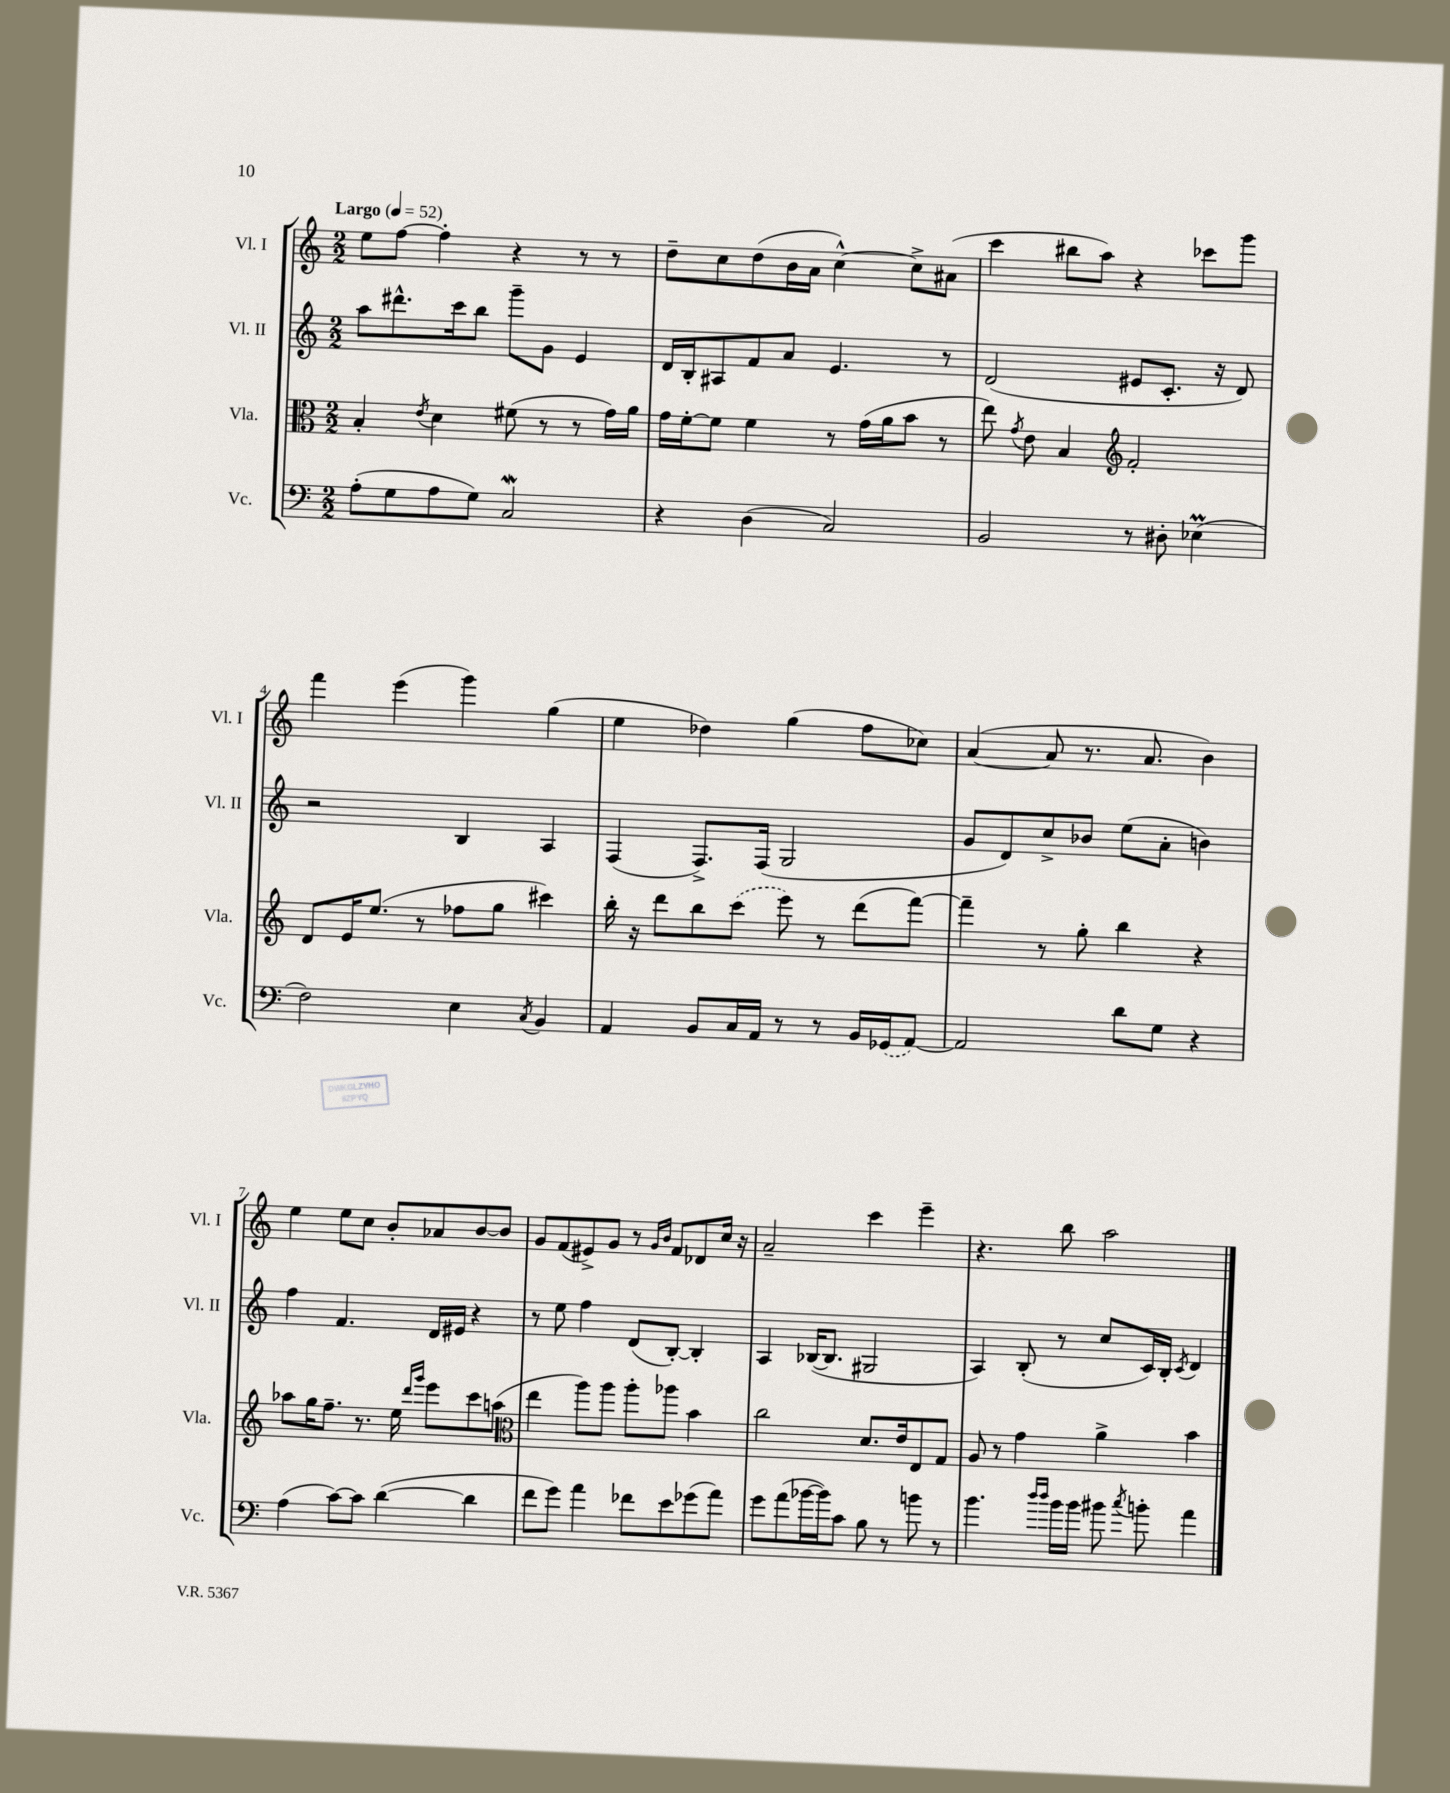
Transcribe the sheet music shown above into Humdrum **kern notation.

**kern	**kern	**kern	**kern
*part4	*part3	*part2	*part1
*staff4	*staff3	*staff2	*staff1
*I"Vc.	*I"Vla.	*I"Vl. II	*I"Vl. I
*I'Vc.	*I'Vla.	*I'Vl. II	*I'Vl. I
*clefF4	*clefC3	*clefG2	*clefG2
*k[]	*k[]	*k[]	*k[]
*M2/2	*M2/2	*M2/2	*M2/2
*MM52	*MM52	*MM52	*MM52
=1	=1	=1	=1
!	!	!	!LO:TX:a:B:t=Largo
(8A'\L	4B'/	8aa\L	8ee\L
8G\	.	8.ddd#X^^\	[8ff\J
.	8qe/	.	.
8A\	4d\	.	4ff'\]
.	.	16ccc\k	.
8G\J)	.	8bb\J	.
2Cw/	(8f#X\	8ggg~\L	4r
.	8r	8g\J	.
.	8r	4e/	8r
.	16g\LL)	.	8r
.	16a\JJ	.	.
=2	=2	=2	=2
4r	16g\LL	16d/LL	8dd~\L
.	[16f'\J	16B'/J	.
.	8f\J]	8A#X/	8cc\
(4D\	4f\	8f/	(8dd\
.	.	8a/J	16b\L
.	.	.	16a\JJ
2C/)	8r	4.e/	[4cc^^\)
.	(16g\LL	.	.
.	16a\J	.	.
.	8b\J	.	8cc^\L]
.	8r	8r	(8a#X\J
=3	=3	=3	=3
2BB/	8ee\)	(2d/	4ccc\
.	8qg/	.	.
.	8e\	.	.
.	4B/	.	8bb#X\L
.	.	.	8aa\J)
*	*clefG2	*	*
8r	2f'/	8e#X/L	4r
8D#X'\	.	8.c'/J	.
(4E-XM\	.	.	8ccc-X\L
.	.	16r	.
.	.	8d/)	8ggg\J
!!LO:LB:g=z
=4	=4	=4	=4
2F\)	8d/L	2r	4fff\
.	16e/K	.	.
.	(8.ee/J	.	.
.	.	.	(4eee\
.	8r	.	.
4E\	8ff-X\L	4B/	4ggg\)
.	8gg\J	.	.
8qC/	.	.	.
4BB/	4ccc#X\)	4A/	(4gg\
=5	=5	=5	=5
4AA/	16bb'\	(4F/	4ee\
.	16r	.	.
.	8ddd\L	.	.
8BB/L	8bb\	8.F^/L)	4dd-X\)
16C/L	(8ccc\J	.	.
16AA/JJ	.	(16F/Jk	.
8r	8eee\)	2G/	(4gg\
8r	8r	.	.
16BB/LL	(8ddd\L	.	8ff\L
(16GG-X/J	.	.	.
[8AA/J)	[8fff\J)	.	8cc-X\J)
=6	=6	=6	=6
2AA/]	4fff~\]	8g/L	([4a/
.	.	8d/)	.
.	8r	8cc^/	8a/]
.	8gg'\	8b-X/J	8.r
8d\L	4bb\	(8ee\L	.
.	.	.	8.a/
8G\J	.	8a'\J	.
4r	4r	4bn\)	4b\)
!!LO:LB:g=z
=7	=7	=7	=7
(4A\	8aa-X\L	4ff\	4ee\
.	16gg\K	.	.
.	8.ff~\J	.	.
[8c\L)	.	4.f/	8ee\L
8c\J]	8.r	.	8cc\J
([4d\	.	.	8b'/L
.	16ee\	.	.
.	16qqddd/LL	.	.
.	16qqggg/JJ	.	.
.	8eee\L	16d/LL	8a-X/
.	.	16e#X/JJ	.
4d\]	8ccc\	4r	[8b/
.	(8aan\J	.	8b/J]
=8	=8	=8	=8
*	*clefC3	*	*
8f\L	4ee\	8r	8g/L
8g\J)	.	8ee\	(8f/
4a\	8aa\L)	4ff\	8e#X^/)
.	8aa\J	.	8g/J
8f-X\L	8aa'\L	(8d/L	8r
.	.	.	16qqg/LL
.	.	.	16qqb/JJ
8e\	8aa-X\J	[8B'/J)	8f/L
(8g-X\	4b\	4B'/]	8d-X/
8a\J)	.	.	16cc/Jk
.	.	.	16r
=9	=9	=9	=9
8g\L	2cc\	4A/	2a~/
(8a\	.	.	.
[16b-X\L	.	([16B-X/KL	.
16b-\J])	.	8.B-/J]	.
8c\J	.	.	.
8B\	8.d/L	2G#X/	4ccc\
8r	.	.	.
.	16e/k	.	.
8bn\	8E/	.	4eee~\
8r	8G/J	.	.
=10	=10	=10	=10
4.b\	8A/	4A/)	4.r
.	8r	.	.
.	4g\	(8B'/	.
16qqdd/LL	.	.	.
16qqdd/JJ	.	.	.
16b\LL	.	8r	8bb\
16b\JJ	.	.	.
8b#X\	4a^\	8cc/L	2aa\
8qcc/	.	.	.
8bn'\	.	16c/L)	.
.	.	16B'/JJ	.
.	.	8qc/	.
4a\	4b\	4d/	.
==	==	==	==
*-	*-	*-	*-
